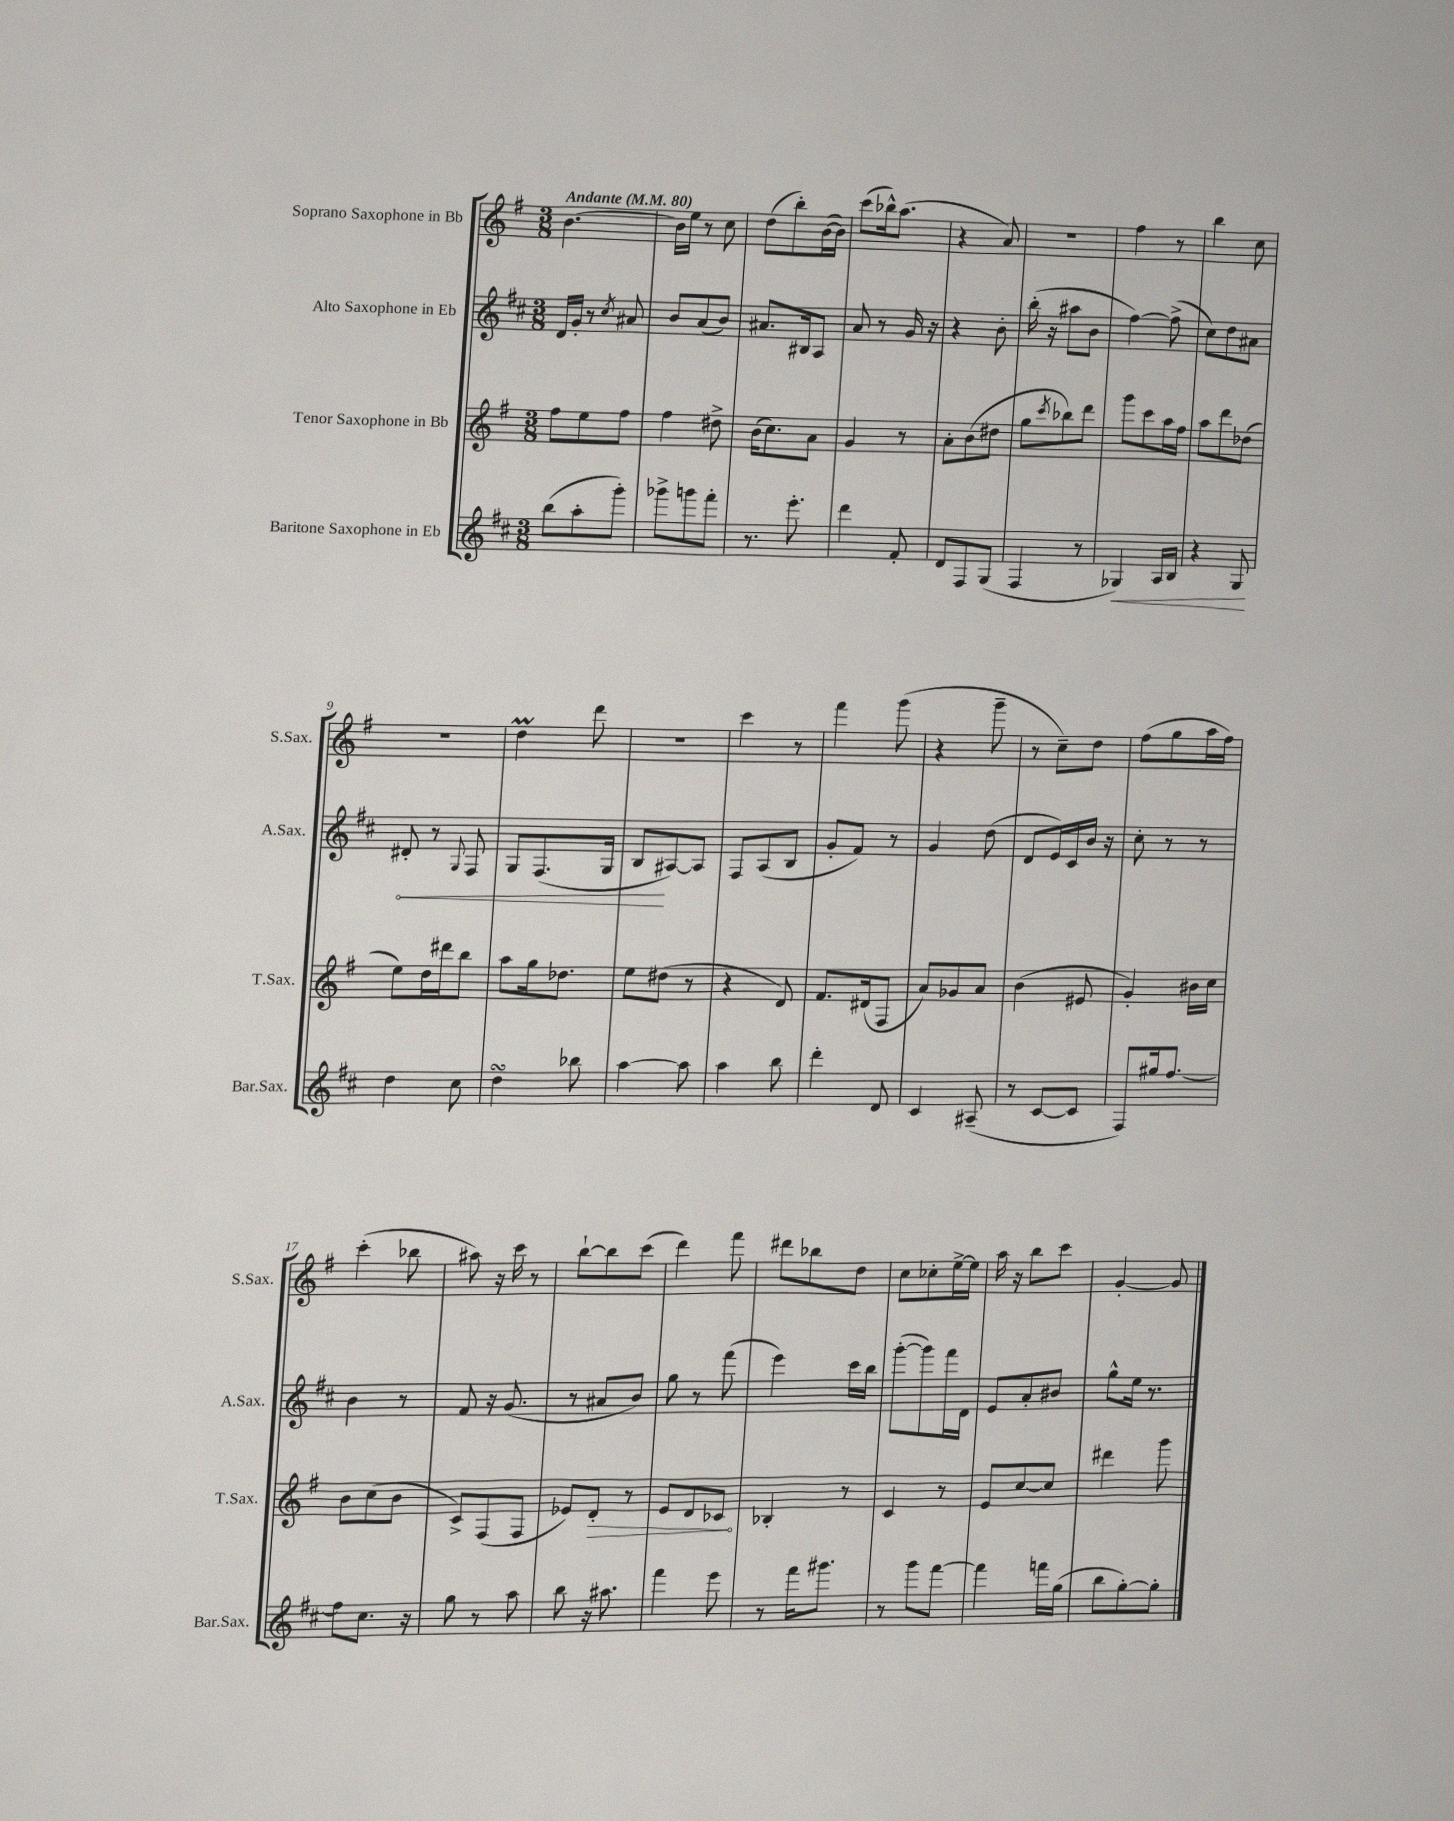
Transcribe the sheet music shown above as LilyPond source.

<<
\new StaffGroup <<
\new Staff = "s0" \with { instrumentName = "Soprano Saxophone in Bb" shortInstrumentName = "S.Sax." } {
    \clef treble \key g \major \numericTimeSignature \time 3/8 \tempo "Andante" 4 = 80
    b'4.~ |
    b'16 e''16 r8 c''8 |
    d''8( b''8-.) b'16~( b'16) |
    c'''8( bes''16-^) a''8.( |
    r4 a'8) |
    R4. |
    fis''4 r8 |
    b''4 c''8 |
    r4. |
    d''4\prall d'''8 |
    R4. |
    c'''4 r8 |
    fis'''4 g'''8( |
    r4 g'''8-- |
    r8 c''8--) d''8 |
    fis''8( g''8 a''16 fis''16) |
    c'''4-.( bes''8 |
    ais''8) r16 c'''16 r8 |
    b''8~-! b''8 c'''8( |
    d'''4) fis'''8 |
    dis'''8 bes''8 d''8 |
    c''8 ces''8-. e''16~-> e''16 |
    a''16 r16 b''8 c'''8 |
    g'4~-. g'8 \bar "|." |
}
\new Staff = "s1" \with { instrumentName = "Alto Saxophone in Eb" shortInstrumentName = "A.Sax." } {
    \clef treble \key d \major \numericTimeSignature \time 3/8
    d'16 g'16-. r8 \acciaccatura { cis''8 } ais'8 |
    b'8 a'8( b'8) |
    ais'8. bis16 a8 |
    a'8 r8 g'16 r16 |
    r4 b'8-. |
    b''16-.( r16 ais''8 b'8 |
    fis''4~) fis''8->( |
    cis''8) d''8 ais'8 |
    \once \override Hairpin.circled-tip = ##t dis'8-.\< r8 \appoggiatura { g8 } fis8 |
    g8 fis8.( g16 |
    b8\! ais8~) ais8 |
    fis8 a8( b8 |
    g'8-. fis'8) r8 |
    g'4 d''8( |
    d'8 e'16) cis'16 b'16 r16 |
    cis''8-. r8 r8 |
    b'4 r8 |
    fis'8 r16 g'8.( |
    r8 ais'8 b'8) |
    g''8 r8 fis'''8( |
    e'''4) cis'''16 b''16 |
    g'''8~-.( g'''8) fis'''16 d'16 |
    e'8 a'8-. bis'8 |
    g''8-^ e''16 r8. \bar "|." |
}
\new Staff = "s2" \with { instrumentName = "Tenor Saxophone in Bb" shortInstrumentName = "T.Sax." } {
    \clef treble \key g \major \numericTimeSignature \time 3/8
    fis''8 e''8 fis''8 |
    fis''4 dis''8-> |
    b'16( c''8.) a'8 |
    g'4 r8 |
    a'8-. b'8( dis''8 |
    g''8 \acciaccatura { c'''8 } bes''8) d'''8 |
    g'''8 c'''8 a''16 fis''16 |
    a''8 d'''8 des''8( |
    e''8) d''16 dis'''16 b''8 |
    a''8 g''16 des''8. |
    e''8 dis''8( r8 |
    r4 d'8) |
    fis'8. dis'16( fis8 |
    a'8) ges'8 a'8 |
    b'4( eis'8 |
    g'4-.) bis'16 c''16 |
    b'8 c''8( b'8 |
    c'8->) fis8( fis8 |
    ees'8) \once \override Hairpin.circled-tip = ##t d'8-.\> r8 |
    e'8 d'8 ces'8\! |
    bes4-. r8 |
    c'4 r8 |
    e'8 c''8~ c''8 |
    dis'''4 g'''8 \bar "|." |
}
\new Staff = "s3" \with { instrumentName = "Baritone Saxophone in Eb" shortInstrumentName = "Bar.Sax." } {
    \clef treble \key d \major \numericTimeSignature \time 3/8
    b''8( a''8-. g'''8-.) |
    ges'''8-> g'''8 fis'''8-. |
    r8. e'''8.-. |
    d'''4 fis'8-. |
    d'8 fis8 g8( |
    fis4 r8 |
    ges4\<) a16 b16 |
    r4 g8\! |
    d''4 cis''8 |
    d''4\turn bes''8 |
    a''4~ a''8 |
    a''4 b''8 |
    d'''4-. d'8 |
    cis'4 ais8--( |
    r8 cis'8~ cis'8 |
    fis8) gis''16 fis''8.~ |
    fis''8 cis''8. r16 |
    g''8 r8 a''8 |
    b''8 r16 ais''8. |
    fis'''4 e'''8 |
    r8 fis'''16 gis'''8. |
    r8 g'''8 fis'''8~ |
    fis'''4 f'''16 g''16( |
    b''8 g''8~-.) g''8-. \bar "|." |
}
>>
>>
